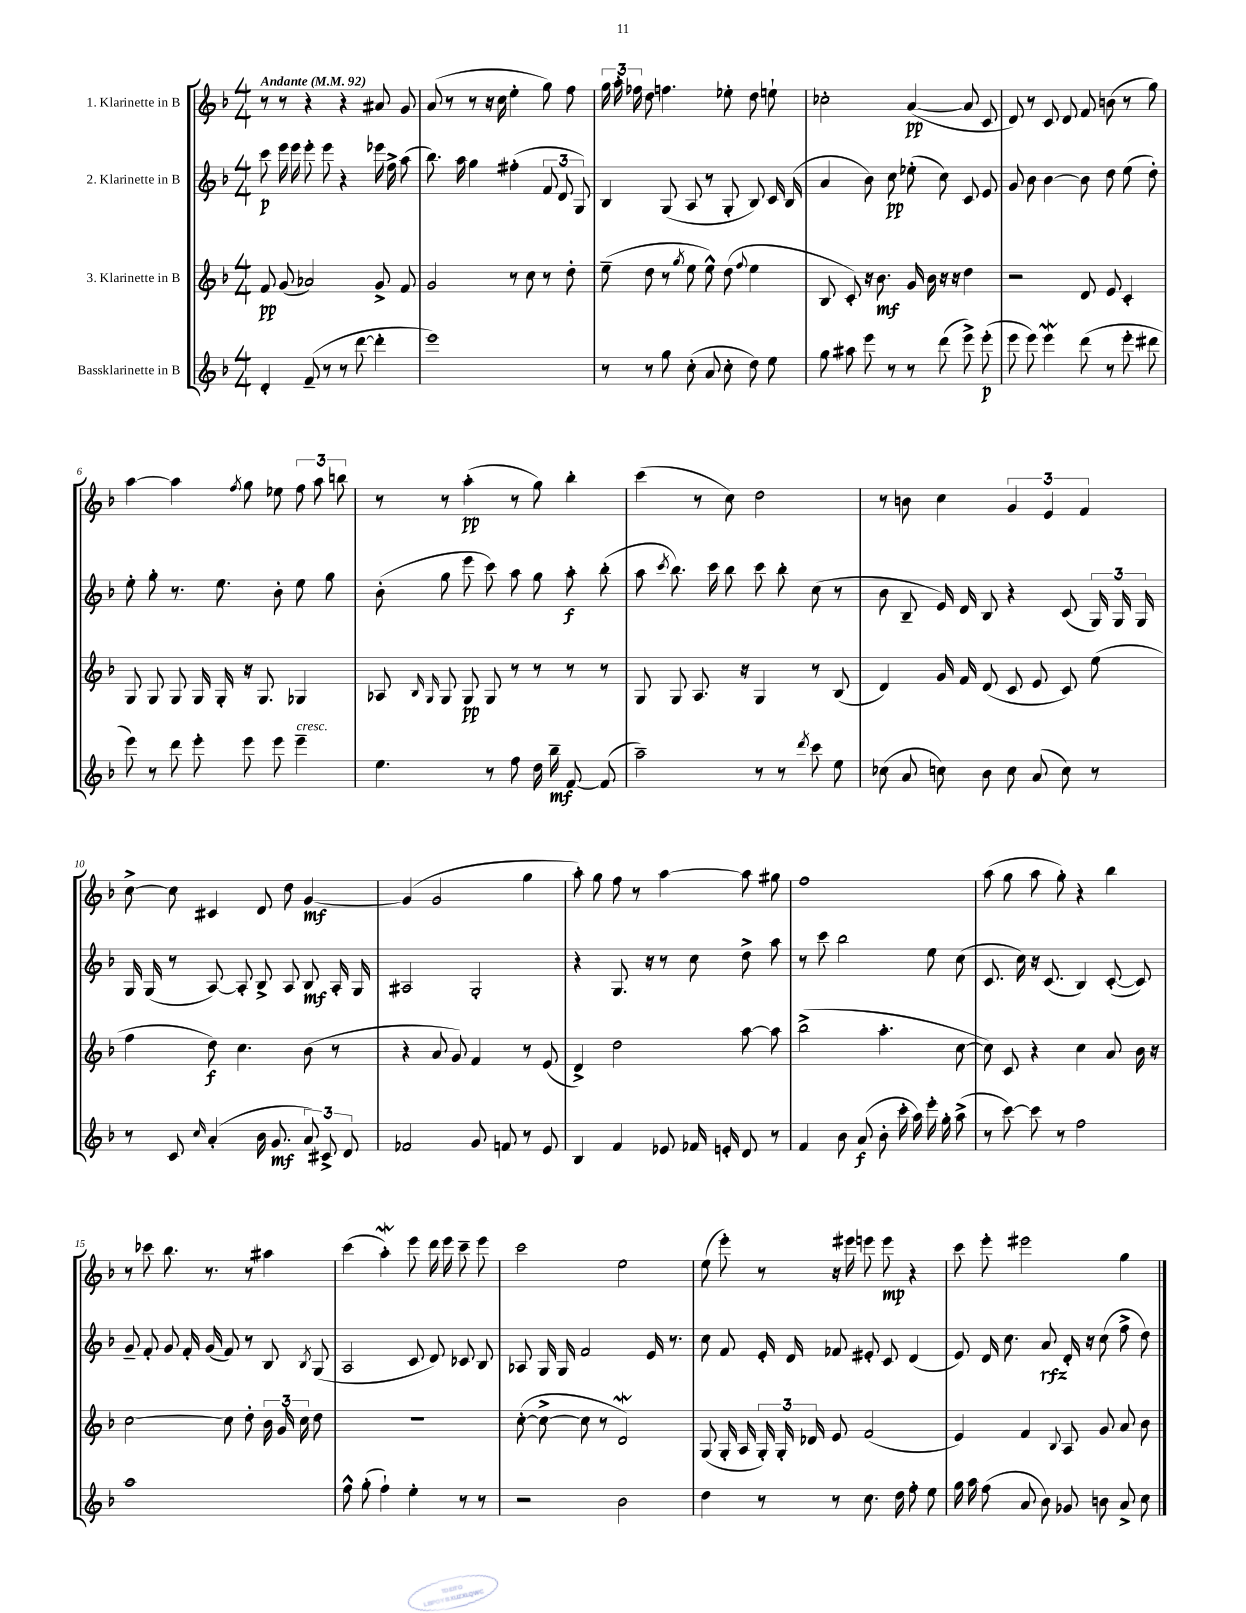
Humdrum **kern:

**kern	**dynam	**kern	**dynam	**kern	**dynam	**kern	**dynam
*part4	*part4	*part3	*part3	*part2	*part2	*part1	*part1
*staff4	*staff4	*staff3	*staff3	*staff2	*staff2	*staff1	*staff1
*I"Bassklarinette in B	*	*I"3. Klarinette in B	*	*I"2. Klarinette in B	*	*I"1. Klarinette in B	*
*clefG2	*	*clefG2	*	*clefG2	*	*clefG2	*
*k[b-]	*	*k[b-]	*	*k[b-]	*	*k[b-]	*
*M4/4	*	*M4/4	*	*M4/4	*	*M4/4	*
*MM92	*	*MM92	*	*MM92	*	*MM92	*
=1	=1	=1	=1	=1	=1	=1	=1
!	!	!	!	!	!	!LO:TX:a:B:t=Andante	!
4d'/	.	8f/	pp	8ccc\	p	8r	.
.	.	(8g/	.	16eee\	.	8r	.
.	.	.	.	16eee\	.	.	.
(8f~/	.	2a-X/)	.	8eee'\	.	4r	.
8r	.	.	.	8eee\	.	.	.
8r	.	.	.	4r	.	4r	.
[8ddd\	.	.	.	.	.	.	.
4ddd'\]	.	8g^/	.	16eee-X\	.	8a#X/	.
.	.	.	.	16ff^\	.	.	.
.	.	8f/	.	(8aa\	.	8g/	.
=2	=2	=2	=2	=2	=2	=2	=2
1eee)	.	2g/	.	8.bb-\)	.	(8a/	.
.	.	.	.	.	.	8r	.
.	.	.	.	16aa\	.	.	.
.	.	.	.	4gg\	.	8r	.
.	.	.	.	.	.	16r	.
.	.	.	.	.	.	16cc\	.
.	.	8r	.	(4ff#X'\	.	4ee'\	.
.	.	8cc\	.	.	.	.	.
.	.	8r	.	12f/	.	8gg\)	.
.	.	.	.	12d/	.	.	.
.	.	8dd'\	.	.	.	8ff\	.
.	.	.	.	12G/)	.	.	.
=3	=3	=3	=3	=3	=3	=3	=3
8r	.	(8ee~\	.	4B-/	.	24gg\	.
.	.	.	.	.	.	24aa'\	.
.	.	.	.	.	.	24ff-X\	.
8r	.	8dd\	.	.	.	8dd\	.
8gg\	.	8r	.	(8G/	.	4.ffn\	.
.	.	8qgg/	.	.	.	.	.
(8cc'\	.	8ee\	.	8A/	.	.	.
8a/	.	8ee^^\)	.	8r	.	.	.
8cc'\	.	(8dd\	.	8G'/	.	8ee-X'\	.
.	.	8qqff/	.	.	.	.	.
8dd\)	.	4ee\	.	8B-/)	.	8dd\	.
8ee\	.	.	.	16c/	.	8een`\	.
.	.	.	.	(16B-/	.	.	.
=4	=4	=4	=4	=4	=4	=4	=4
8gg\	.	8B-/	.	4a/	.	2cc-X'\	.
8aa#X\	.	8c'/)	.	.	.	.	.
8eee\	.	16r	.	8b-\)	.	.	.
.	.	8.b-\	mf	.	.	.	.
8r	.	.	.	8cc\	pp	.	.
8r	.	16g/	.	(8ee-X'\	.	([4a/	pp
.	.	16b-\	.	.	.	.	.
(8ddd\	.	16r	.	8cc\)	.	.	.
.	.	16r	.	.	.	.	.
8eee^\)	.	4dd\	.	8c/	.	8a/]	.
(8eee'\	p	.	.	8e/	.	8c/	.
=5	=5	=5	=5	=5	=5	=5	=5
8eee\	.	2r	.	8g/	.	8d/)	.
8eee\)	.	.	.	8b-\	.	8r	.
4eeeW\	.	.	.	[4b-\	.	8c/	.
.	.	.	.	.	.	8d/	.
(8ddd\	.	8d/	.	8b-\]	.	8f/	.
8r	.	8e/	.	8dd\	.	(8bn\	.
8eee'\	.	4c'/	.	(8ee\	.	8r	.
8ddd#X\	.	.	.	8dd'\)	.	8gg\)	.
!!LO:LB:g=z
=6	=6	=6	=6	=6	=6	=6	=6
8eee\)	.	8G/	.	8ee'\	.	[4aa\	.
8r	.	8G/	.	8gg'\	.	.	.
8ddd\	.	8G/	.	8.r	.	4aa\]	.
8eee'\	.	16G/	.	.	.	.	.
.	.	16G'/	.	8.ee\	.	.	.
.	.	.	.	.	.	8qff/	.
8eee\	.	16r	.	.	.	8gg\	.
.	.	8.G/	.	.	.	.	.
8eee\	.	.	.	8b-'\	.	8ee-X\	.
!LO:TX:a:i:t=cresc.	!	!	!	!	!	!	!
4eee~\	.	4G-X/	.	8ee\	.	12ff\	.
.	.	.	.	.	.	12aa\	.
.	.	.	.	8gg\	.	.	.
.	.	.	.	.	.	12bbn\	.
=7	=7	=7	=7	=7	=7	=7	=7
4.ee\	.	8A-X/	.	(8b-'\	.	8r	.
.	.	16qqB-/	.	.	.	.	.
.	.	16qqG/	.	.	.	.	.
.	.	8G/	.	8gg\	.	8r	.
.	.	8G/	pp	8eee\	.	(4aa'\	pp
8r	.	8G/	.	8ccc\)	.	.	.
8ff\	.	8r	.	8aa\	.	8r	.
16dd\	.	8r	.	8gg\	.	8gg\)	.
16bb-~\	mf	.	.	.	.	.	.
[8f/	.	8r	.	8aa'\	f	4bb-'\	.
(8f/]	.	8r	.	(8bb-'\	.	.	.
=8	=8	=8	=8	=8	=8	=8	=8
2aa~\)	.	8G/	.	8aa\	.	(4ccc\	.
.	.	.	.	8qccc/	.	.	.
.	.	8G/	.	8.bb-\)	.	.	.
.	.	8.A/	.	.	.	8r	.
.	.	.	.	16ccc\	.	.	.
.	.	.	.	8bb-\	.	8cc\)	.
.	.	16r	.	.	.	.	.
8r	.	4G/	.	8ccc\	.	2dd\	.
8r	.	.	.	8bb-'\	.	.	.
8qddd/	.	.	.	.	.	.	.
8ccc\	.	8r	.	(8cc\	.	.	.
8ee\	.	(8B-/	.	8r	.	.	.
=9	=9	=9	=9	=9	=9	=9	=9
(8cc-X\	.	4d/)	.	8b-\	.	8r	.
8a/	.	.	.	8B-~/	.	8bn\	.
8ccn\)	.	16g/	.	16e/)	.	4cc\	.
.	.	16f/	.	16d/	.	.	.
8b-\	.	(8d/	.	8B-/	.	.	.
8cc\	.	8c/	.	4r	.	6g/	.
(8a/	.	8e/	.	.	.	.	.
.	.	.	.	.	.	6e/	.
8cc\)	.	8c/)	.	(8c/	.	.	.
.	.	.	.	.	.	6f/	.
8r	.	(8ee\	.	24G/)	.	.	.
.	.	.	.	24G/	.	.	.
.	.	.	.	24G/	.	.	.
!!LO:LB:g=z
=10	=10	=10	=10	=10	=10	=10	=10
8r	.	4ff\	.	16G/	.	[8cc^\	.
.	.	.	.	(16G/	.	.	.
8c/	.	.	.	8r	.	8cc\]	.
16qqcc/	.	.	.	.	.	.	.
(4a'/	.	8dd\)	f	[8A/)	.	4c#X/	.
.	.	4.cc\	.	8A'/]	.	.	.
16b-\	.	.	.	8B-^/	.	8d/	.
8.g/	mf	.	.	.	.	.	.
.	.	.	.	8A/	.	8dd\	.
12a/)	.	(8b-\	.	8B-/	mf	[4g/	mf
12c#X^/	.	.	.	.	.	.	.
.	.	8r	.	16A'/	.	.	.
12d/	.	.	.	.	.	.	.
.	.	.	.	16G/	.	.	.
=11	=11	=11	=11	=11	=11	=11	=11
2f-X/	.	4r	.	2A#X/	.	(4g/]	.
.	.	8a/	.	.	.	2g/	.
.	.	8g/)	.	.	.	.	.
8g/	.	4f/	.	2G'/	.	.	.
8fn/	.	.	.	.	.	.	.
8r	.	8r	.	.	.	4gg\	.
8e/	.	(8e/	.	.	.	.	.
=12	=12	=12	=12	=12	=12	=12	=12
4B-/	.	4d^/)	.	4r	.	8aa'\)	.
.	.	.	.	.	.	8gg\	.
4f/	.	2dd\	.	8.G/	.	8ff\	.
.	.	.	.	.	.	8r	.
.	.	.	.	16r	.	.	.
8e-X/	.	.	.	8r	.	[4aa\	.
16f-X/	.	.	.	8cc\	.	.	.
16en'/	.	.	.	.	.	.	.
8d/	.	[8aa\	.	8dd^\	.	8aa\]	.
8r	.	8aa\]	.	8aa\	.	8gg#X\	.
=13	=13	=13	=13	=13	=13	=13	=13
4f/	.	(2bb-^\	.	8r	.	1ff	.
.	.	.	.	8ccc\	.	.	.
8b-\	.	.	.	2bb-\	.	.	.
(8a/	f	.	.	.	.	.	.
8b-'\	.	4.aa'\	.	.	.	.	.
16ccc'\	.	.	.	.	.	.	.
16aa\)	.	.	.	.	.	.	.
16eee'\	.	.	.	8ee\	.	.	.
16gg'\	.	.	.	.	.	.	.
(8aa^\	.	[8cc\	.	(8cc\	.	.	.
=14	=14	=14	=14	=14	=14	=14	=14
8r	.	8cc\])	.	8.c/	.	(8aa\	.
[8ccc\)	.	8c/	.	.	.	8gg\	.
.	.	.	.	16cc\)	.	.	.
8ccc\]	.	4r	.	16r	.	8aa\	.
.	.	.	.	(8.c/	.	.	.
8r	.	.	.	.	.	8gg'\)	.
2ff\	.	4cc\	.	4B-/)	.	4r	.
.	.	8a/	.	([8c'/	.	4bb-\	.
.	.	16b-\	.	8c/])	.	.	.
.	.	16r	.	.	.	.	.
!!LO:LB:g=z
=15	=15	=15	=15	=15	=15	=15	=15
1aa	.	[2cc\	.	8g~/	.	8r	.
.	.	.	.	8f'/	.	8ccc-X\	.
.	.	.	.	8g/	.	8.bb-\	.
.	.	.	.	16f'/	.	.	.
.	.	.	.	(16g/	.	8.r	.
.	.	8cc\]	.	8f/)	.	.	.
.	.	8dd'\	.	8r	.	8r	.
.	.	24b-\	.	8B-/	.	4aa#X\	.
.	.	24g/	.	.	.	.	.
.	.	24cc\	.	.	.	.	.
.	.	.	.	8qB-/	.	.	.
.	.	8dd\	.	(8G/	.	.	.
=16	=16	=16	=16	=16	=16	=16	=16
8ff^^\	.	1r	.	2A/	.	(4ccc\	.
(8gg'\	.	.	.	.	.	.	.
4ff`\)	.	.	.	.	.	4aaW'\)	.
4ee'\	.	.	.	8c/	.	8eee\	.
.	.	.	.	8d/)	.	16ddd\	.
.	.	.	.	.	.	16eee\	.
8r	.	.	.	8c-X/	.	8ccc~\	.
8r	.	.	.	8B-/	.	8eee\	.
=17	=17	=17	=17	=17	=17	=17	=17
2r	.	([8cc'\	.	8A-X/	.	2ccc\	.
.	.	8cc^\_	.	16G/	.	.	.
.	.	.	.	16G/	.	.	.
.	.	8cc\]	.	2f/	.	.	.
.	.	8r	.	.	.	.	.
2b-\	.	2dW/)	.	.	.	2ee\	.
.	.	.	.	16e/	.	.	.
.	.	.	.	8.r	.	.	.
=18	=18	=18	=18	=18	=18	=18	=18
4dd\	.	(8G/	.	8cc\	.	(8ee\	.
.	.	16G'/	.	8f/	.	8eee'\)	.
.	.	16A/	.	.	.	.	.
8r	.	24G'/)	.	16e'/	.	8r	.
.	.	24G'/	.	.	.	.	.
.	.	.	.	16d/	.	.	.
.	.	24d-X/	.	.	.	.	.
8r	.	8e/	.	8f-X/	.	16r	.
.	.	.	.	.	.	16eee#X\	.
8.cc\	.	(2f/	.	8e#X'/	.	8eeen\	.
.	.	.	.	8c/	.	8eee\	mp
16dd\	.	.	.	.	.	.	.
8ff'\	.	.	.	(4d/	.	4r	.
8ee\	.	.	.	.	.	.	.
=19	=19	=19	=19	=19	=19	=19	=19
16gg\	.	4e/)	.	8e/)	.	8ccc\	.
16aa\	.	.	.	.	.	.	.
(8ff\	.	.	.	16d/	.	8eee'\	.
.	.	.	.	8.cc\	.	.	.
8a/	.	4f/	.	.	.	2eee#X\	.
8b-\)	.	.	.	8a/	rfz	.	.
.	.	8qqB-/	.	.	.	.	.
8g-X/	.	8A/	.	16d'/	.	.	.
.	.	.	.	16r	.	.	.
8bn\	.	8g/	.	(8cc\	.	.	.
8a^/	.	8a/	.	8ff^\	.	4gg\	.
8cc\	.	8b-\	.	8dd\)	.	.	.
==	==	==	==	==	==	==	==
*-	*-	*-	*-	*-	*-	*-	*-
